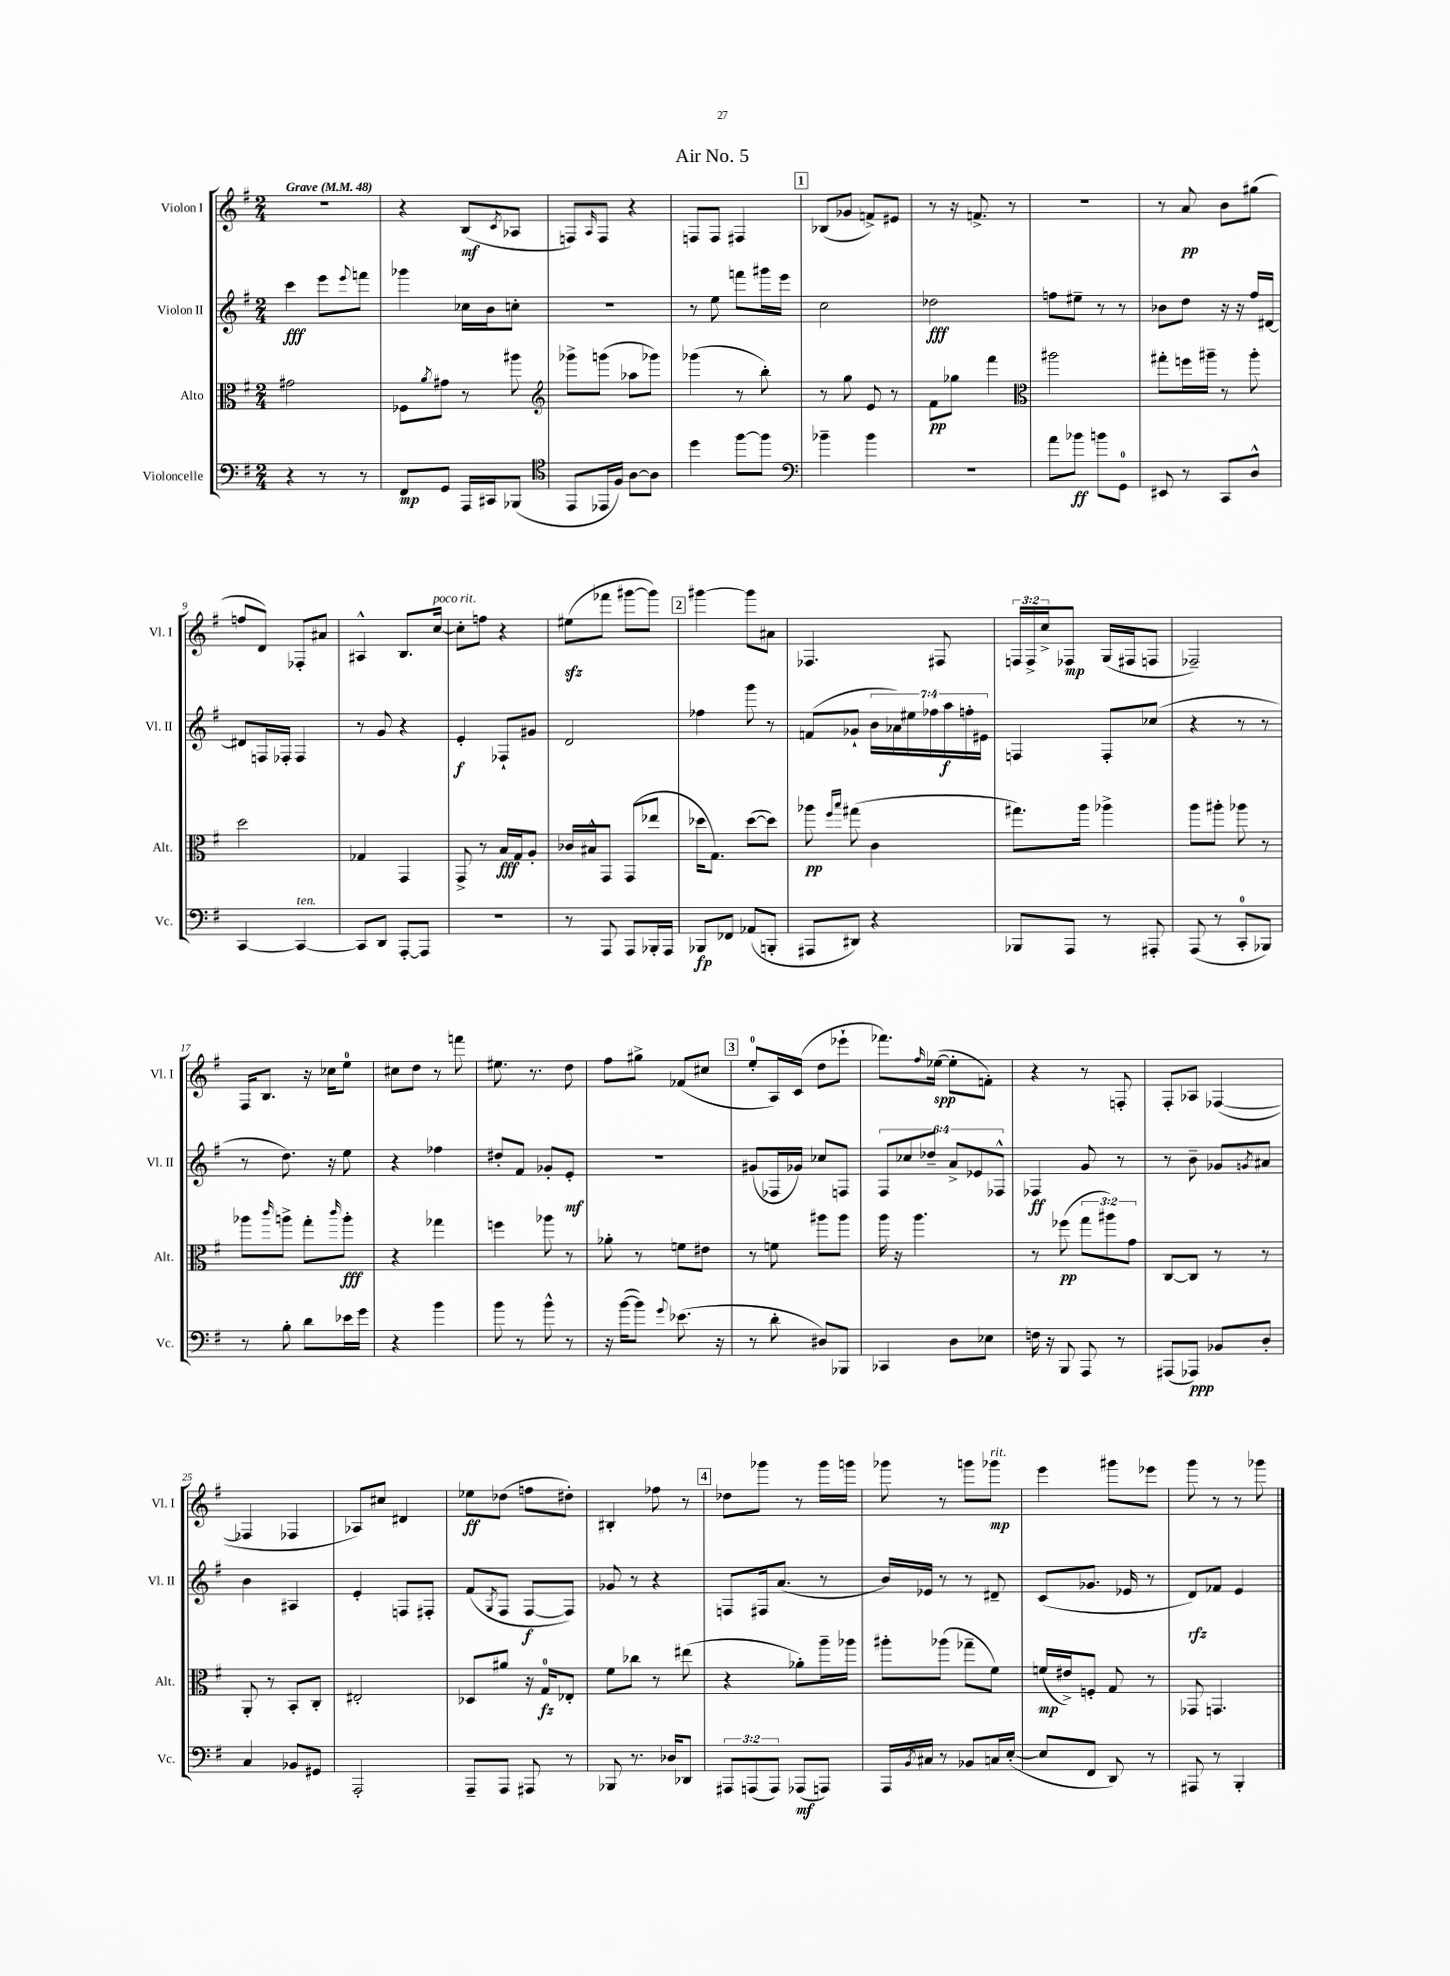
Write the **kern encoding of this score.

**kern	**dynam	**kern	**dynam	**kern	**dynam	**kern	**dynam
*part4	*part4	*part3	*part3	*part2	*part2	*part1	*part1
*staff4	*staff4	*staff3	*staff3	*staff2	*staff2	*staff1	*staff1
*I"Violoncelle	*	*I"Alto	*	*I"Violon II	*	*I"Violon I	*
*I'Vc.	*	*I'Alt.	*	*I'Vl. II	*	*I'Vl. I	*
*clefF4	*	*clefC3	*	*clefG2	*	*clefG2	*
*k[f#]	*	*k[f#]	*	*k[f#]	*	*k[f#]	*
*M2/4	*	*M2/4	*	*M2/4	*	*M2/4	*
*MM48	*	*MM48	*	*MM48	*	*MM48	*
=1	=1	=1	=1	=1	=1	=1	=1
!	!	!	!	!	!	!LO:TX:a:B:t=Grave	!
4r	.	2g#X\	.	4ccc\	fff	2r	.
8r	.	.	.	8eee\L	.	.	.
.	.	.	.	8qqeee/	.	.	.
8r	.	.	.	8fffn\J	.	.	.
=2	=2	=2	=2	=2	=2	=2	=2
8FF#/L	mp	8F-X\L	.	4ggg-X\	.	4r	.
.	.	8qa/	.	.	.	.	.
8GG/J	.	8g#X\J	.	.	.	.	.
16AAA/LL	.	8r	.	16cc-X\LL	.	(8B/L	mf
16CC#X/J	.	.	.	16b\J	.	.	.
.	.	.	.	.	.	8qc/	.
(8BBB-X/J	.	8aa#X\	.	8ccn'\J	.	8A-X/J	.
=3	=3	=3	=3	=3	=3	=3	=3
*clefC4	*	*clefG2	*	*	*	*	*
8EE/L	.	8ggg-X^\L	.	2r	.	8Fn/L)	.
.	.	.	.	.	.	16qqA/	.
16EE-X/L	.	(8gggn\J	.	.	.	8F/J	.
16F#/JJ)	.	.	.	.	.	.	.
[8A\L	.	8aa-X\L	.	.	.	4r	.
8A\J]	.	8ggg-X\J)	.	.	.	.	.
=4	=4	=4	=4	=4	=4	=4	=4
4dd\	.	(4ggg-X\	.	8r	.	8Fn/L	.
.	.	.	.	8ee\	.	8F/J	.
[8ff#\L	.	8r	.	8fffn\L	.	4F#X/	.
8ff#\J]	.	8bb'\)	.	16ggg#X\L	.	.	.
.	.	.	.	16eee\JJ	.	.	.
!!LO:REH:place=s1:t=1
=5	=5	=5	=5	=5	=5	=5	=5
*clefF4	*	*	*	*	*	*	*
4b-X~\	.	8r	.	2cc\	.	(8B-X/L	.
.	.	8gg\	.	.	.	8g-X/J	.
4b-\	.	8e/	.	.	.	8fn^/L)	.
.	.	8r	.	.	.	8e#X/J	.
=6	=6	=6	=6	=6	=6	=6	=6
2r	.	8f#\L	pp	2dd-X\	fff	8r	.
.	.	8gg-X\J	.	.	.	16r	.
.	.	.	.	.	.	8.fn^/	.
.	.	4fff#\	.	.	.	.	.
.	.	.	.	.	.	8r	.
=7	=7	=7	=7	=7	=7	=7	=7
*	*	*clefC3	*	*	*	*	*
8a\L	.	2aa#X\	.	8ffn\L	.	2r	.
8b-X\J	ff	.	.	8ee#X~\J	.	.	.
8bn\L	.	.	.	8r	.	.	.
8GG\J	.	.	.	8r	.	.	.
=8	=8	=8	=8	=8	=8	=8	=8
8EE#X/	.	8gg#X'\L	.	8b-X\L	.	8r	.
8r	.	16ffn\L	.	8dd\J	.	8a/	pp
.	.	16aa#X~\JJ	.	.	.	.	.
8CC/L	.	8r	.	16r	.	8b\L	.
.	.	.	.	16r	.	.	.
8D^^/J	.	8aa#'\	.	16ff#/LL	.	(8gg#X\J	.
.	.	.	.	[16d#X/JJ	.	.	.
!!LO:LB:g=z
=9	=9	=9	=9	=9	=9	=9	=9
[4CC/	.	2dd\	.	8d#X/L]	.	8ffn/L	.
.	.	.	.	16Fn/L	.	8d/J)	.
.	.	.	.	16F-X'/JJ	.	.	.
!LO:TX:a:i:t=ten.	!	!	!	!	!	!	!
4CC/_	.	.	.	4F-/	.	8F-X'/L	.
.	.	.	.	.	.	8a#X/J	.
=10	=10	=10	=10	=10	=10	=10	=10
8CC/L]	.	4G-X/	.	8r	.	4A#X^^/	.
8DD/J	.	.	.	8g/	.	.	.
[8AAA'/L	.	4GG/	.	4r	.	8.B/L	.
8AAA/J]	.	.	.	.	.	.	.
!	!	!	!	!	!	!LO:TX:a:i:t=poco rit.	!
.	.	.	.	.	.	[16cc/Jk	.
=11	=11	=11	=11	=11	=11	=11	=11
2r	.	8GG^/	.	4e'/	f	8cc'\L]	.
.	.	8r	.	.	.	8ffn\J	.
.	.	16B/LL	fff	8F-X`/L	.	4r	.
.	.	16G/J	.	.	.	.	.
.	.	8A'/J	.	8g#X/J	.	.	.
=12	=12	=12	=12	=12	=12	=12	=12
8r	.	16c-X/LL	.	2d/	.	(8ee#Xzz\L	.
.	.	16B#X^^/J	.	.	.	.	.
8AAA/	.	8GG/J	.	.	.	8fff-X\J	.
8AAA/L	.	(8GG/L	.	.	.	[8ggg#X\L	.
16BBB-X'/L	.	8ee-X/J	.	.	.	8ggg#\J])	.
16AAA/JJ	.	.	.	.	.	.	.
!!LO:REH:place=s1:t=2
=13	=13	=13	=13	=13	=13	=13	=13
8BBB-X/L	fp	16dd-X\KL	.	4ff-X\	.	[4ggg#X\	.
.	.	8.G\J)	.	.	.	.	.
8FF-X/J	.	.	.	.	.	.	.
(8AA-X/L	.	([8dd-\L	.	8ggg\	.	8ggg#\L]	.
8BBBn'/J	.	8dd-\J])	.	8r	.	8a#X\J	.
=14	=14	=14	=14	=14	=14	=14	=14
8AAA#X/L	.	8aa-X\	pp	(8fn/L	.	4.F-X/	.
.	.	16qqff#/LL	.	.	.	.	.
.	.	16qqbb/JJ	.	.	.	.	.
8DD#X/J)	.	(8gg#X\	.	8g-X`/J	.	.	.
4r	.	4c\	.	28b\LL	.	.	.
.	.	.	.	28a-X\)	.	.	.
.	.	.	.	28ee#X\	.	.	.
.	.	.	.	28ff-X\	.	.	.
.	.	.	.	.	.	8F#X/	.
.	.	.	.	28aa\	f	.	.
.	.	.	.	28ffn'\	.	.	.
.	.	.	.	28e#X\JJ	.	.	.
=15	=15	=15	=15	=15	=15	=15	=15
8BBB-X/L	.	8.gg#X\L)	.	4Fn/	.	24Fn/LL	.
.	.	.	.	.	.	24F^/	.
.	.	.	.	.	.	24cc^/J	.
8AAA/J	.	.	.	.	.	8F-X/J	mp
.	.	16aa\Jk	.	.	.	.	.
8r	.	4aa-X^\	.	8F'/L	.	(16G/LL	.
.	.	.	.	.	.	16F#X/J	.
8AAA#X'/	.	.	.	(8cc-X/J	.	8Fn/J	.
=16	=16	=16	=16	=16	=16	=16	=16
(8AAA/	.	8aa\L	.	4r	.	2F-X~/)	.
8r	.	8aa#X'\J	.	.	.	.	.
8CC'/L	.	8aa-X\	.	8r	.	.	.
8BBB-X/J)	.	8r	.	8r	.	.	.
!!LO:LB:g=z
=17	=17	=17	=17	=17	=17	=17	=17
8r	.	8aa-X\L	.	8r	.	16F#/KL	.
.	.	.	.	.	.	8.B/J	.
.	.	16qqccc/	.	.	.	.	.
8B'\	.	8aan^\J	.	8.dd\)	.	.	.
8d\L	.	8gg'\L	.	.	.	16r	.
.	.	.	.	16r	.	16cc-X\KL	.
.	.	16qqccc/	.	.	.	.	.
16e-X\L	.	8aa'\J	fff	8ee\	.	8ee\J	.
16g\JJ	.	.	.	.	.	.	.
=18	=18	=18	=18	=18	=18	=18	=18
4r	.	4r	.	4r	.	8cc#X\L	.
.	.	.	.	.	.	8dd\J	.
4b\	.	4gg-X\	.	4ff-X\	.	8r	.
.	.	.	.	.	.	8fffn\	.
=19	=19	=19	=19	=19	=19	=19	=19
8b\	.	4ffn\	.	8dd#X'/L	.	8.ee#X\	.
8r	.	.	.	8f#/J	.	.	.
.	.	.	.	.	.	8.r	.
8b^^\	.	8aa-X\	.	8g-X'/L	.	.	.
8r	.	8r	.	8e'/J	mf	8dd\	.
=20	=20	=20	=20	=20	=20	=20	=20
16r	.	8a-X'\	.	2r	.	8ff#\L	.
([16b\KL	.	.	.	.	.	.	.
8b\J])	.	8r	.	.	.	8gg#X^\J	.
8qqg/	.	.	.	.	.	.	.
(8.e-X\	.	8fn\L	.	.	.	(8f-X/L	.
.	.	8e#X\J	.	.	.	8cc#X/J	.
16r	.	.	.	.	.	.	.
!!LO:REH:place=s1:t=3
=21	=21	=21	=21	=21	=21	=21	=21
8r	.	8r	.	(8g#X/L	.	8ee'/L	.
8d'\	.	8fn\	.	16F-X/L	.	16A/L)	.
.	.	.	.	16g-X/JJ)	.	(16c/JJ	.
8D#X/L)	.	8aa#X\L	.	8cc-X/L	.	8dd\L	.
8BBB-X/J	.	8aa#\J	.	8Fn/J	.	8eee-X`\J	.
=22	=22	=22	=22	=22	=22	=22	=22
4CC-X/	.	16aa\	.	12F#/L	.	8.fff-X\L)	.
.	.	16r	.	.	.	.	.
.	.	.	.	12cc-X/	.	.	.
.	.	4.aa\	.	.	.	.	.
.	.	.	.	12dd-X~/J	.	.	.
.	.	.	.	.	.	16qqff#/	.
.	.	.	.	.	.	([16ee-X\Jk	spp
8D\L	.	.	.	12a^/L	.	8ee-'\L]	.
.	.	.	.	12e-X/	.	.	.
8E-X\J	.	.	.	.	.	8fn'\J)	.
.	.	.	.	12F-X^^/J	.	.	.
=23	=23	=23	=23	=23	=23	=23	=23
16Fn\	.	8r	.	4F-X/	ff	4r	.
16r	.	.	.	.	.	.	.
8BBB/	.	(8ff-X\	pp	.	.	.	.
8AAA/	.	12gg\L	.	8g/	.	8r	.
.	.	12aa#X\)	.	.	.	.	.
8r	.	.	.	8r	.	8Fn'/	.
.	.	12g\J	.	.	.	.	.
=24	=24	=24	=24	=24	=24	=24	=24
(8AAA#X/L	.	[8C/L	.	8r	.	8F#'/L	.
8AAA-X/J)	ppp	8C/J]	.	8b~\	.	8A-X/J	.
8BB-X/L	.	8r	.	8g-X/L	.	([4F-X/	.
.	.	.	.	8qgn/	.	.	.
8D'/J	.	8r	.	8a#X/J	.	.	.
!!LO:LB:g=z
=25	=25	=25	=25	=25	=25	=25	=25
4C/	.	8AA'/	.	4b\	.	4F-X/]	.
.	.	8r	.	.	.	.	.
8BB-X/L	.	8BB'/L	.	4A#X/	.	4F-X/	.
8GG#X/J	.	8C'/J	.	.	.	.	.
=26	=26	=26	=26	=26	=26	=26	=26
2AAA'/	.	2E#X'/	.	4e'/	.	8A-X/L)	.
.	.	.	.	.	.	8cc#X/J	.
.	.	.	.	8Fn/L	.	4d#X/	.
.	.	.	.	8F#X'/J	.	.	.
=27	=27	=27	=27	=27	=27	=27	=27
8AAA~/L	.	8D-X/L	.	(8f#/L	.	8ee-X\L	ff
.	.	.	.	8qG/	.	.	.
8AAA/J	.	8a#X/J	.	8F#/J	.	(8dd-X\J	.
8AAA#X/	.	16r	.	[8F#/L	f	8ffn\L	.
.	.	16G/KL	fz	.	.	.	.
8r	.	8E-X'/J	.	8F#/J])	.	8dd#X'\J)	.
=28	=28	=28	=28	=28	=28	=28	=28
8BBB-X/	.	8f#\L	.	8g-X/	.	4B#X'/	.
8.r	.	8cc-X\J	.	8r	.	.	.
.	.	8r	.	4r	.	8ff-X\	.
16D-X/KL	.	.	.	.	.	.	.
8DD-X/J	.	(8ee#X\	.	.	.	8r	.
!!LO:REH:place=s1:t=4
=29	=29	=29	=29	=29	=29	=29	=29
12AAA#X/L	.	4r	.	8Fn/L	.	8dd-X\L	.
(12AAAn/	.	.	.	.	.	.	.
.	.	.	.	16F#X/k	.	8ggg-X\J	.
12AAA/J)	.	.	.	.	.	.	.
.	.	.	.	(8.a/J	.	.	.
(8AAA-X/L	mf	8a-X'\L)	.	.	.	8r	.
8AAAn/J)	.	16aa~\L	.	8r	.	16ggg-\LL	.
.	.	16aa-X\JJ	.	.	.	16gggn\JJ	.
=30	=30	=30	=30	=30	=30	=30	=30
16AAA/LL	.	8aa#X'\L	.	16b/LL)	.	8ggg-X\	.
8qBB/	.	.	.	.	.	.	.
16C#X/JJ	.	.	.	16e-X/JJ	.	.	.
8r	.	(8aa-X\J	.	8r	.	8r	.
8BB-X/L	.	8gg-X~\L	.	8r	.	8gggn\L	.
!	!	!	!	!	!	!LO:TX:a:i:t=rit.	!
16Cn/L	.	8f#\J)	.	8d#X~/	.	8ggg-X\J	mp
([16E'/JJ	.	.	.	.	.	.	.
=31	=31	=31	=31	=31	=31	=31	=31
8E/L]	.	(16fn/LL	mp	(8c/L	.	4eee\	.
.	.	16e#X^/J)	.	.	.	.	.
8FF#/J	.	8Fn'/J	.	8.g-X/J	.	.	.
8DD/)	.	8G/	.	.	.	8ggg#X\L	.
.	.	.	.	16e-X/	.	.	.
8r	.	8r	.	8r	.	8eee-X\J	.
=32	=32	=32	=32	=32	=32	=32	=32
8AAA#X/	.	8GG-X/	.	8d/L)	rfz	8ggg\	.
8r	.	4.GGn/	.	8f-X/J	.	8r	.
4BBB'/	.	.	.	4e/	.	8r	.
.	.	.	.	.	.	8ggg-X\	.
==	==	==	==	==	==	==	==
*-	*-	*-	*-	*-	*-	*-	*-
